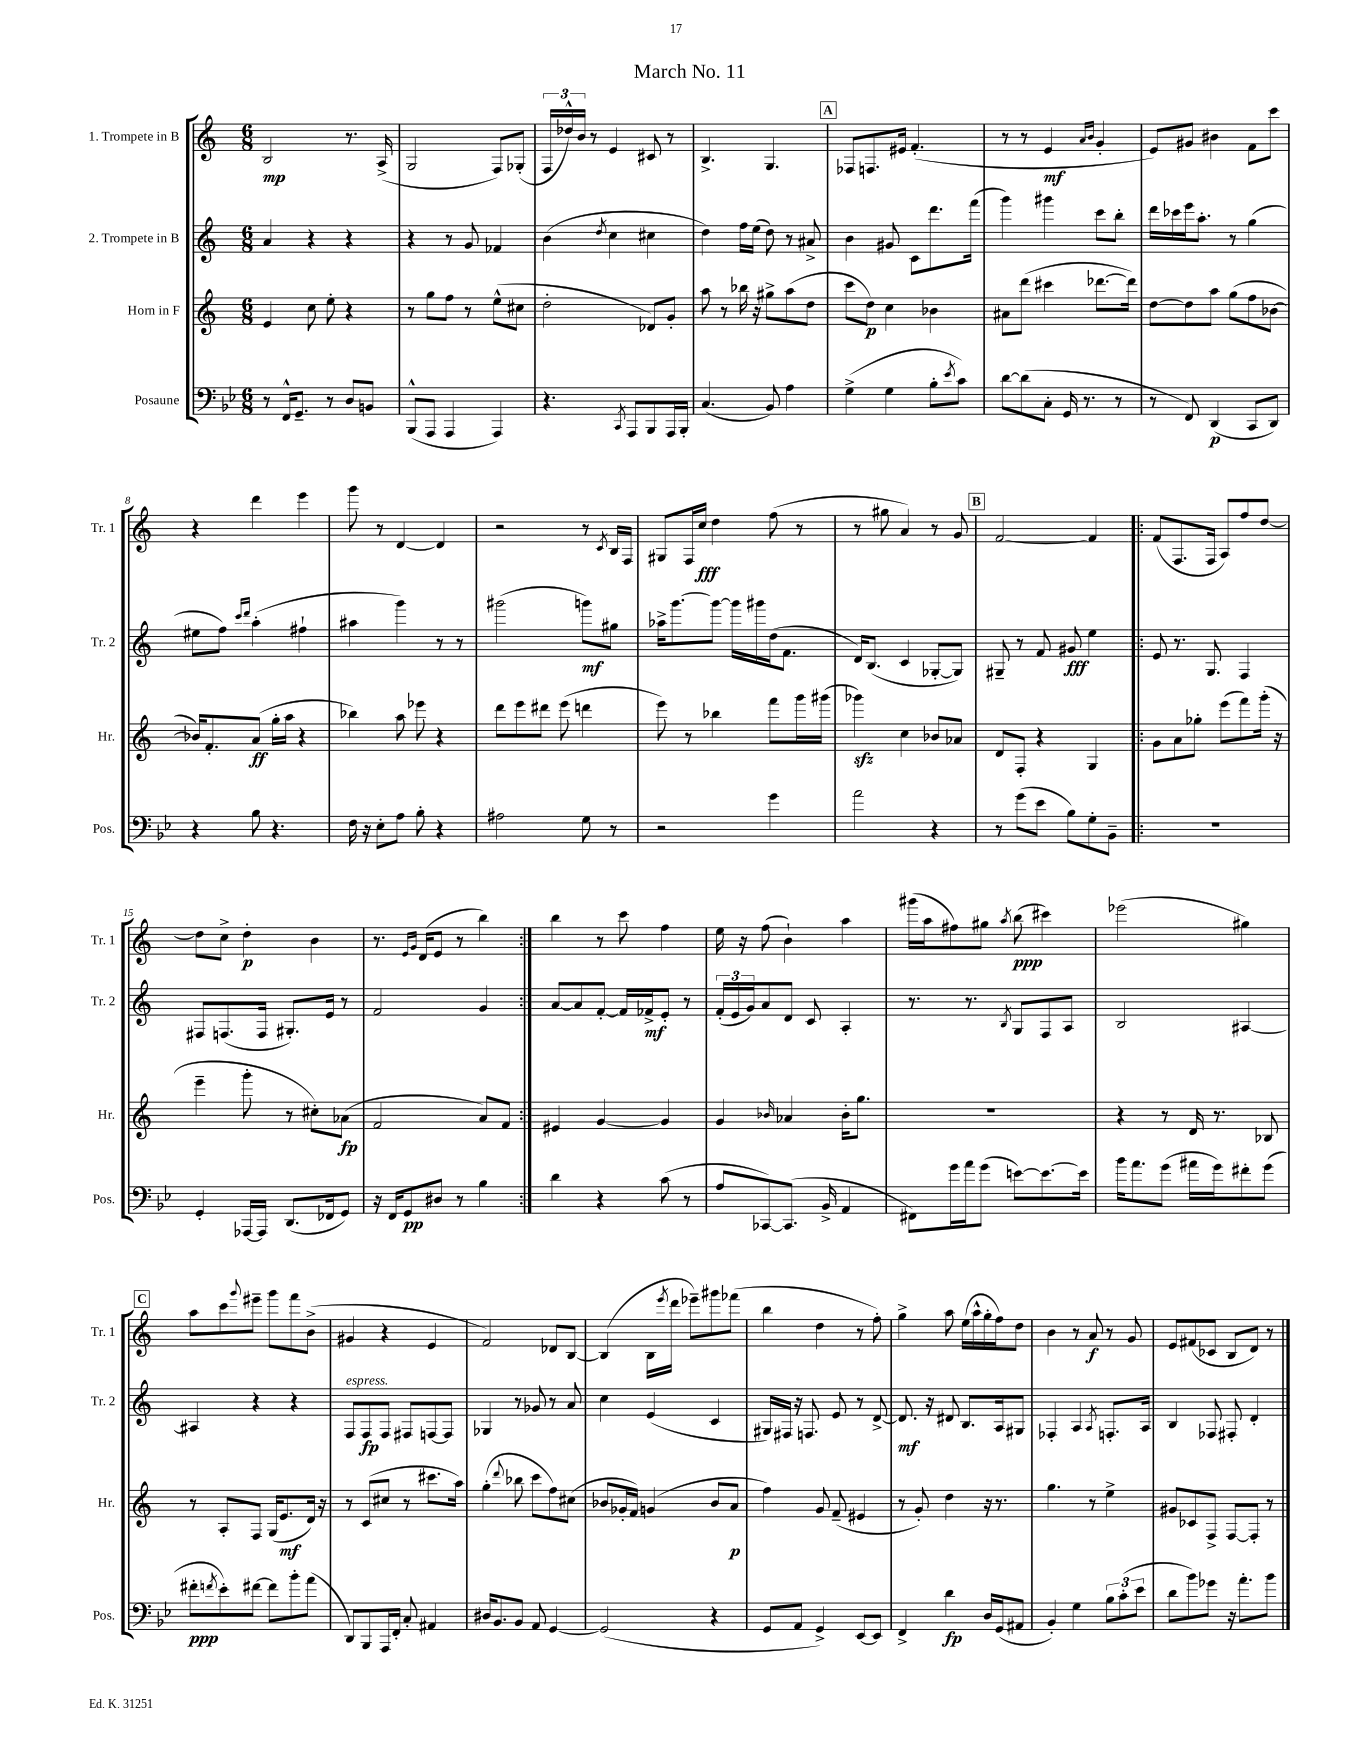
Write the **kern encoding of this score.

**kern	**kern	**kern	**kern
*staff4	*staff3	*staff2	*staff1
*clefF4	*clefG2	*clefG2	*clefG2
*k[b-e-]	*k[]	*k[]	*k[]
*M6/8	*M6/8	*M6/8	*M6/8
8r	4e/	4a/	2B/
16FF^^/LK	.	.	.
8.GG~/J	.	.	.
.	8cc\	4r	.
8r	8ee'\	.	.
8D/L	4r	4r	8.r
8BB/J	.	.	.
.	.	.	(16A^/
=	=	=	=
(8BBB-^^/L	8r	4r	2G/
8AAA/J	8gg\L	.	.
4AAA/	8ff\J	8r	.
.	8r	8g/	.
4AAA/)	(8ee^^\L	4f-/	8F/L)
.	8cc#\J	.	(8G-'/J
=	=	=	=
4.r	2dd'\	(4b\	24F/LL
.	.	.	24dd-^^/)
.	.	.	24b/JJ
.	.	.	8r
.	.	8qdd/	.
.	.	4cc\	4e/
8qCC/	.	.	.
8AAA/L	.	.	.
8BBB-/	8d-/L)	4cc#\	8c#/
16AAA/L	8g'/J	.	8r
16BBB-'/JJ	.	.	.
=	=	=	=
(4.C/	8aa\	4dd\)	4.B^/
.	8r	.	.
.	16bb-\	16ff\LL	.
.	16r	(16ee\JJ	.
8BB-/)	8gg#^\L	8dd\)	4.G/
4A\	(8aa\	8r	.
.	8dd\J	8a#^/	.
=	=	=	=
(4G^\	8ccc\L	4b\	8F-/L
.	8dd\J)	.	8.F/
4G\	4cc\	8g#/	.
.	.	.	16e#/Jk
.	.	8c\L	(4.f'/
8B-'\L	4b-\	8.ddd\	.
8qe-/	.	.	.
8c\J)	.	.	.
.	.	(16fff\Jk	.
=	=	=	=
[8d\L	8a#\L	4ggg\)	8r
(8d\]	(8ddd\J	.	8r
8C'\J	4ccc#\	4ggg#\	4e/
16GG/	.	.	.
8.r	.	.	.
.	.	.	16qqa/LL
.	.	.	16qqb/JJ
.	[8.ddd-\L	8ccc\L	4g'/
8r	.	8bb'\J	.
.	16ddd-\]Jk)	.	.
=	=	=	=
8r	[8dd\L	16ddd\LL	8e/L)
.	.	16ccc-\	.
8FF/)	8dd\]	16eee\J	8g#/J
.	.	8.aa'\J	.
(4DD/	8aa\J	.	4b#\
.	(8gg\L	8r	.
8CC/L	8ff\	(4gg\	8f\L
8DD/J)	[8b-\J	.	8ccc\J
=	=	=	=
4r	16b-/]LK)	8ee#\L	4r
.	8.f'/	.	.
.	.	8ff\J)	.
.	.	16qqccc/LL	.
.	.	16qqddd/JJ	.
8B-\	(8a/J	(4aa'\	4ddd\
4.r	16gg'\LL	.	.
.	16aa\JJ	.	.
.	4r	4ff#`\	4eee\
=	=	=	=
16F\	4bb-\)	4aa#\	8ggg\
16r	.	.	.
8E-'\L	.	.	8r
8A\J	8aa\	4ggg\)	[4d/
8B-'\	8eee-\	.	.
4r	4r	8r	4d/]
.	.	8r	.
=	=	=	=
2A#\	8ddd\L	(2ggg#\	2r
.	8eee\	.	.
.	8ddd#\J	.	.
.	(8eee\	.	.
8G\	4ddd\	8ggg\L)	8r
.	.	.	8qc/
8r	.	8gg#\J	16B/LL
.	.	.	16F/JJ
=	=	=	=
2r	8eee\)	16aa-^\LK	8G#/L
.	.	[8.ggg\	.
.	8r	.	16F/L
.	.	.	16cc/JJ
.	4bb-\	8ggg\_J	4dd\
.	.	16ggg\]LL	.
.	.	16ggg#\	.
4g\	8fff\L	(16dd\J	(8ff\
.	.	8.f\J	.
.	16ggg\L	.	8r
.	(16ggg#\JJ	.	.
=	=	=	=
2a\	4ggg-\)	16d/LK)	8r
.	.	(8.B/J	.
.	.	.	8gg#\
.	4cc\	4c/	4a/)
4r	8b-/L	[8G-'/L	8r
.	8a-/J	8G-/]J)	8g/
=	=	=	=
8r	8d/L	8G#~/	[2f/
(8g\L	8F'/J	8r	.
8e-\J	4r	8f/	.
8B-\L)	.	8g#/	.
8G'\	4G/	4ee\	4f/]
8BB-~\J	.	.	.
=!|:	=!|:	=!|:	=!|:
2.r	8g\L	8e/	(8f/L
.	8a\	8.r	8.F/
.	8gg-'\J	.	.
.	.	8.G/	16F/Jk
.	(8eee\L	.	8A/L)
.	8fff\)	4F/	8ff/
.	(16ggg'\Jk	.	[8dd/J
.	16r	.	.
=	=	=	=
4GG'/	4eee~\	8F#/L	8dd\]L
.	.	(8.F/	8cc^\J
[16AAA-/LL	8ggg'\	.	4dd'\
16AAA-/]JJ	.	16F/Jk	.
(8.DD/L	8r	8.G#'/L)	.
.	8cc#'\L)	.	4b\
16FF-/k	.	16e/Jk	.
8GG/J)	(8a-\J	8r	.
=	=	=	=
16r	2f/	2f/	8.r
16FF/LK	.	.	.
8GG/	.	.	.
.	.	.	16qqe/LL
.	.	.	16qqg/JJ
.	.	.	(16d/LK
8D#/J	.	.	8e/J
8r	.	.	8r
4B-\	8a/L)	4g/	4bb\)
.	8f/J	.	.
=:|!	=:|!	=:|!	=:|!
4d\	4e#/	[8a/L	4bb\
.	.	8a/]	.
4r	[4g/	[8f'/J	8r
.	.	16f/]LL	8ccc\
.	.	16f-^/J	.
(8c\	4g/]	8e'/J	4ff\
8r	.	8r	.
=	=	=	=
8A/L	4g/	(24f'/LL	16ee\
.	.	24e/	.
.	.	.	16r
.	.	24g/J)	.
[8CC-/)	.	8a/	(8ff\
.	16qqb-/	.	.
(8.CC-/]J	4a-/	8d/J	4b`\)
.	.	8c/	.
16BB-^/	.	.	.
4AA/	16b-'\LK	4A'/	4aa\
.	8.gg\J	.	.
=	=	=	=
8FF#\L)	2.r	8.r	(16ggg#\LL
.	.	.	16aa\J
16g\L	.	.	8ff#\)
16a\J	.	8.r	.
(8g\J	.	.	8gg#\J
.	.	8qB/	8qaa/
[8e\L)	.	8G/L	(8bb\
8.e\_	.	8F/	4ccc#\)
.	.	8A/J	.
16e\]Jk	.	.	.
=	=	=	=
16b-\LK	4r	2B/	(2eee-\
8.a\	.	.	.
(8g\J	8r	.	.
16a#\LL	16d/	.	.
16g\J)	8.r	.	.
8f#'\	.	[4A#/	4gg#\)
(8g\J	8B-/	.	.
=	=	=	=
8f#'\L	8r	4A#/]	8aa\L
8qf/	.	.	.
8e-'\)	8A'/L	.	8ccc\
.	.	.	8qqggg/
[8f#\J	8F/J	4r	8eee#~\J
8f#\]L	(16G/LK	.	8ggg\L
.	8.e/	.	.
8b-'\	.	4r	8fff\
(8a\J	16d/Jk)	.	(8b^\J
.	16r	.	.
=	=	=	=
8DD/L)	8r	8F/L	4g#/
8BBB-/	(8c/L	8F/	.
16AAA/L	8cc#/J	8F/J	4r
16FF'/JJ	.	.	.
8C'/	8r	8F#/L	.
4AA#/	8.ccc#\L	[8F/	4e/
.	.	8F/]J	.
.	16aa\Jk)	.	.
=	=	=	=
16D#/LK	(4gg'\	4G-/	2f/)
8.BB-/	.	.	.
.	8qqddd/	.	.
8BB-/J	8bb-\	8r	.
8AA/	8ccc\L	8g-/	.
[4GG/	8ff\)	8r	8d-/L
.	(8cc#\J	8a/	[8B/J
=	=	=	=
(2GG/]	8b-/L	4cc\	(4B/]
.	16g-'/L	.	.
.	16f/JJ)	.	.
.	(4g/	(4e/	16B\LL
.	.	.	8qeee/
.	.	.	16ddd\JJ
.	.	.	8eee-~\L)
4r	8b-/L	4c/	8ggg#\
.	8a/J	.	(8fff-\J
=	=	=	=
8GG/L	4ff\)	16G#/LL)	4bb\
.	.	16F#/JJ	.
8AA/J	.	16r	.
.	.	8.F/	.
4GG^/)	8g/	.	4dd\
.	(8f~/	8e/	.
[8EE-/L	4e#/	8r	8r
8EE-/]J	.	[8d^/	8ff'\)
=	=	=	=
4FF^/	8r	8.d/]	4gg^\
.	8g'/)	.	.
.	.	16r	.
4d\	4dd\	8d#/	8aa\
.	.	8.B/L	(16ee\LL
.	.	.	16aa^^\
16D/LL	16r	.	16gg'\
(16GG/J	8.r	16A/k	16ff\J)
8AA#/J	.	8G#/J	8dd\J
=	=	=	=
4BB-'/)	4.gg\	4F-'/	4b\
4G\	.	4A/	8r
.	8r	.	8a/
.	.	8qA/	.
12B-\L	4ee^\	8.F'/L	8r
(12c'\	.	.	.
.	.	.	8g/
12e-\J	.	.	.
.	.	16A/Jk	.
=	=	=	=
8d\L	8g#/L	4B/	8e/L
8b-\)	8c-/	.	(8f#/
8g-\J	8F^/J	8F-/	8c-/J
16r	[8F/L	8F#'/	8B/L
8.a'\L	.	.	.
.	8F'/]J	4d'/	8d/J)
8b-\J	8r	.	8r
==	==	==	==
*-	*-	*-	*-
